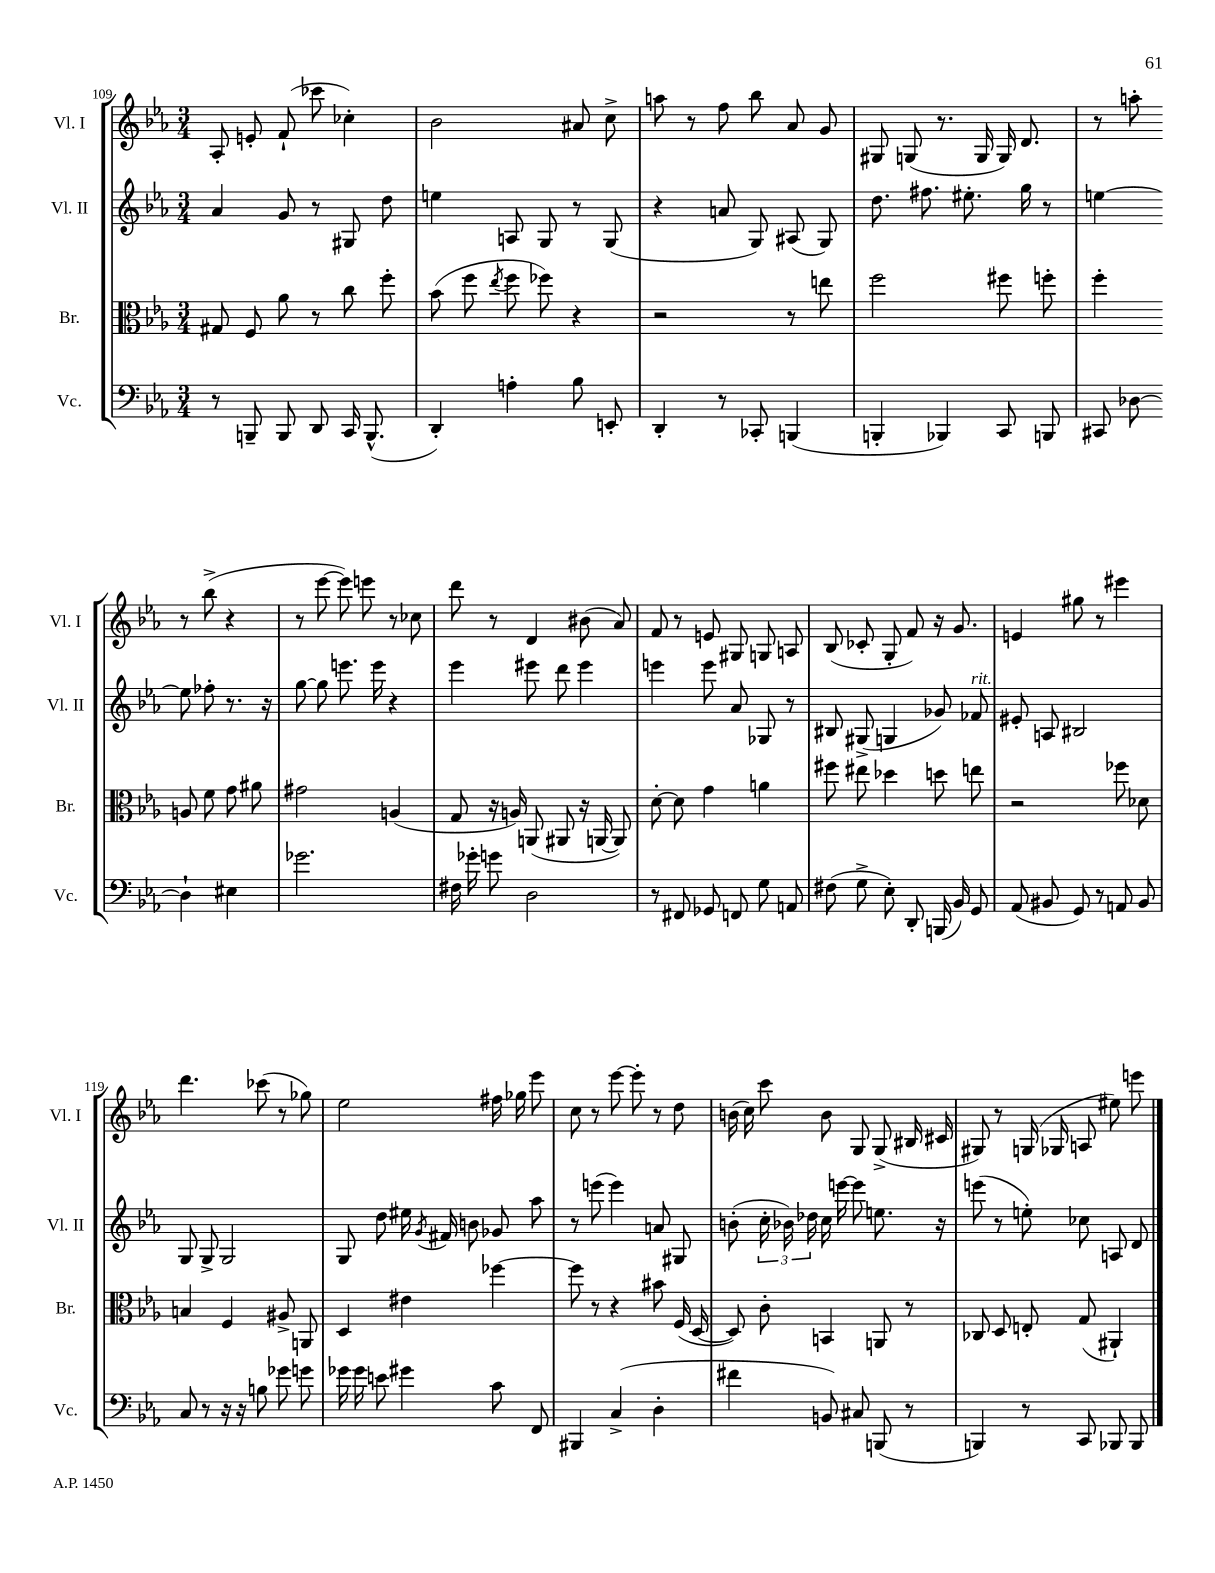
<<
\new StaffGroup <<
\new Staff = "s0" \with { instrumentName = "Vl. I" shortInstrumentName = "Vl. I" } {
    \clef treble \key ees \major \numericTimeSignature \time 3/4
    \autoBeamOff aes8-. e'8-. f'8-!( ces'''8 ces''4-.) |
    bes'2 ais'8 c''8-> |
    a''8 r8 f''8 bes''8 aes'8 g'8 |
    gis8 g8( r8. g16 g16) d'8. |
    r8 a''8-. r8 bes''8->( r4 |
    r8 ees'''8~ ees'''8) e'''8 r8 ces''8 |
    d'''8 r8 d'4 bis'8( aes'8) |
    f'8 r8 e'8 gis8 g8 a8 |
    bes8( ces'8-. g8-. f'8) r16 g'8. |
    e'4 gis''8 r8 eis'''4 |
    d'''4. ces'''8( r8 ges''8) |
    ees''2 fis''16 ges''16 ees'''8 |
    c''8 r8 ees'''8~ ees'''8-. r8 d''8 |
    b'16( c''16) c'''8 b'8 g8 g8->( bis16 cis'16 |
    gis8) r8 g16( ges16 a8 eis''8) e'''8 \bar "|." |
}
\new Staff = "s1" \with { instrumentName = "Vl. II" shortInstrumentName = "Vl. II" } {
    \clef treble \key ees \major \numericTimeSignature \time 3/4
    \autoBeamOff aes'4 g'8 r8 gis8 d''8 |
    e''4 a8 g8 r8 g8( |
    r4 a'8 g8) ais8( g8) |
    d''8. fis''8. eis''8.-. g''16 r8 |
    e''4~ e''8 fes''8-. r8. r16 |
    g''8~ g''8 e'''8. e'''16 r4 |
    ees'''4 eis'''8 d'''8 eis'''4 |
    e'''4 e'''8 aes'8 ges8 r8 |
    bis8 gis8->( g4 ges'8) fes'8^\markup { \italic "rit." } |
    eis'8-. a8 bis2 |
    g8 g8-> g2 |
    g8 d''8 eis''16 \acciaccatura { g'8 } fis'16 b'8 ges'8 aes''8 |
    r8 e'''8( e'''4) a'8 gis8 |
    b'8-.( \tuplet 3/2 { c''16-. bes'16) des''16 } c''16 e'''16~ e'''8 e''8. r16 |
    e'''8( r8 e''8-.) ces''8 a8 d'8 \bar "|." |
}
\new Staff = "s2" \with { instrumentName = "Br." shortInstrumentName = "Br." } {
    \clef alto \key ees \major \numericTimeSignature \time 3/4
    \autoBeamOff gis8 f8 aes'8 r8 c''8 f''8-. |
    bes'8( f''8 \acciaccatura { ees''8 } f''8 fes''8) r4 |
    r2 r8 e''8 |
    f''2 fis''8 f''8-. |
    f''4-. a8 f'8 g'8 ais'8 |
    gis'2 a4( |
    g8 r16 a16) a,8( ais,8 r16 a,16~ a,8) |
    d'8~-. d'8 g'4 a'4 |
    fis''8 eis''8 des''4 d''8 e''8 |
    r2 fes''8 des'8 |
    b4 f4 ais8-> a,8 |
    d4 eis'4 fes''4~ |
    fes''8 r8 r4 bis'8 f16( d16~ |
    d8) c'8-. b,4 a,8 r8 |
    ces8 d8 e8-. g8( ais,4-!) \bar "|." |
}
\new Staff = "s3" \with { instrumentName = "Vc." shortInstrumentName = "Vc." } {
    \clef bass \key ees \major \numericTimeSignature \time 3/4
    \autoBeamOff r8 b,,8-- b,,8 d,8 c,16 b,,8.-^( |
    d,4-.) a4-. bes8 e,8-. |
    d,4-. r8 ces,8-. b,,4( |
    b,,4-. bes,,4) c,8 b,,8 |
    cis,8 des8~ des4-! eis4 |
    ges'2. |
    fis16 ges'16-. g'8 d2 |
    r8 fis,8 ges,8 f,8 g8 a,8 |
    fis8( g8-> ees8-.) d,8-. b,,16( bes,16) g,8 |
    aes,8( bis,8 g,8) r8 a,8 bis,8 |
    c8 r8 r16 r16 b8 ges'8 g'8 |
    ges'16 ges'16 e'8 gis'4 c'8 f,8 |
    bis,,4 c4->( d4-. |
    fis'4 b,8) cis8 b,,8( r8 |
    b,,4) r8 c,8 bes,,8 bes,,8 \bar "|." |
}
>>
>>
\layout { \context { \Score currentBarNumber = #109 } }
